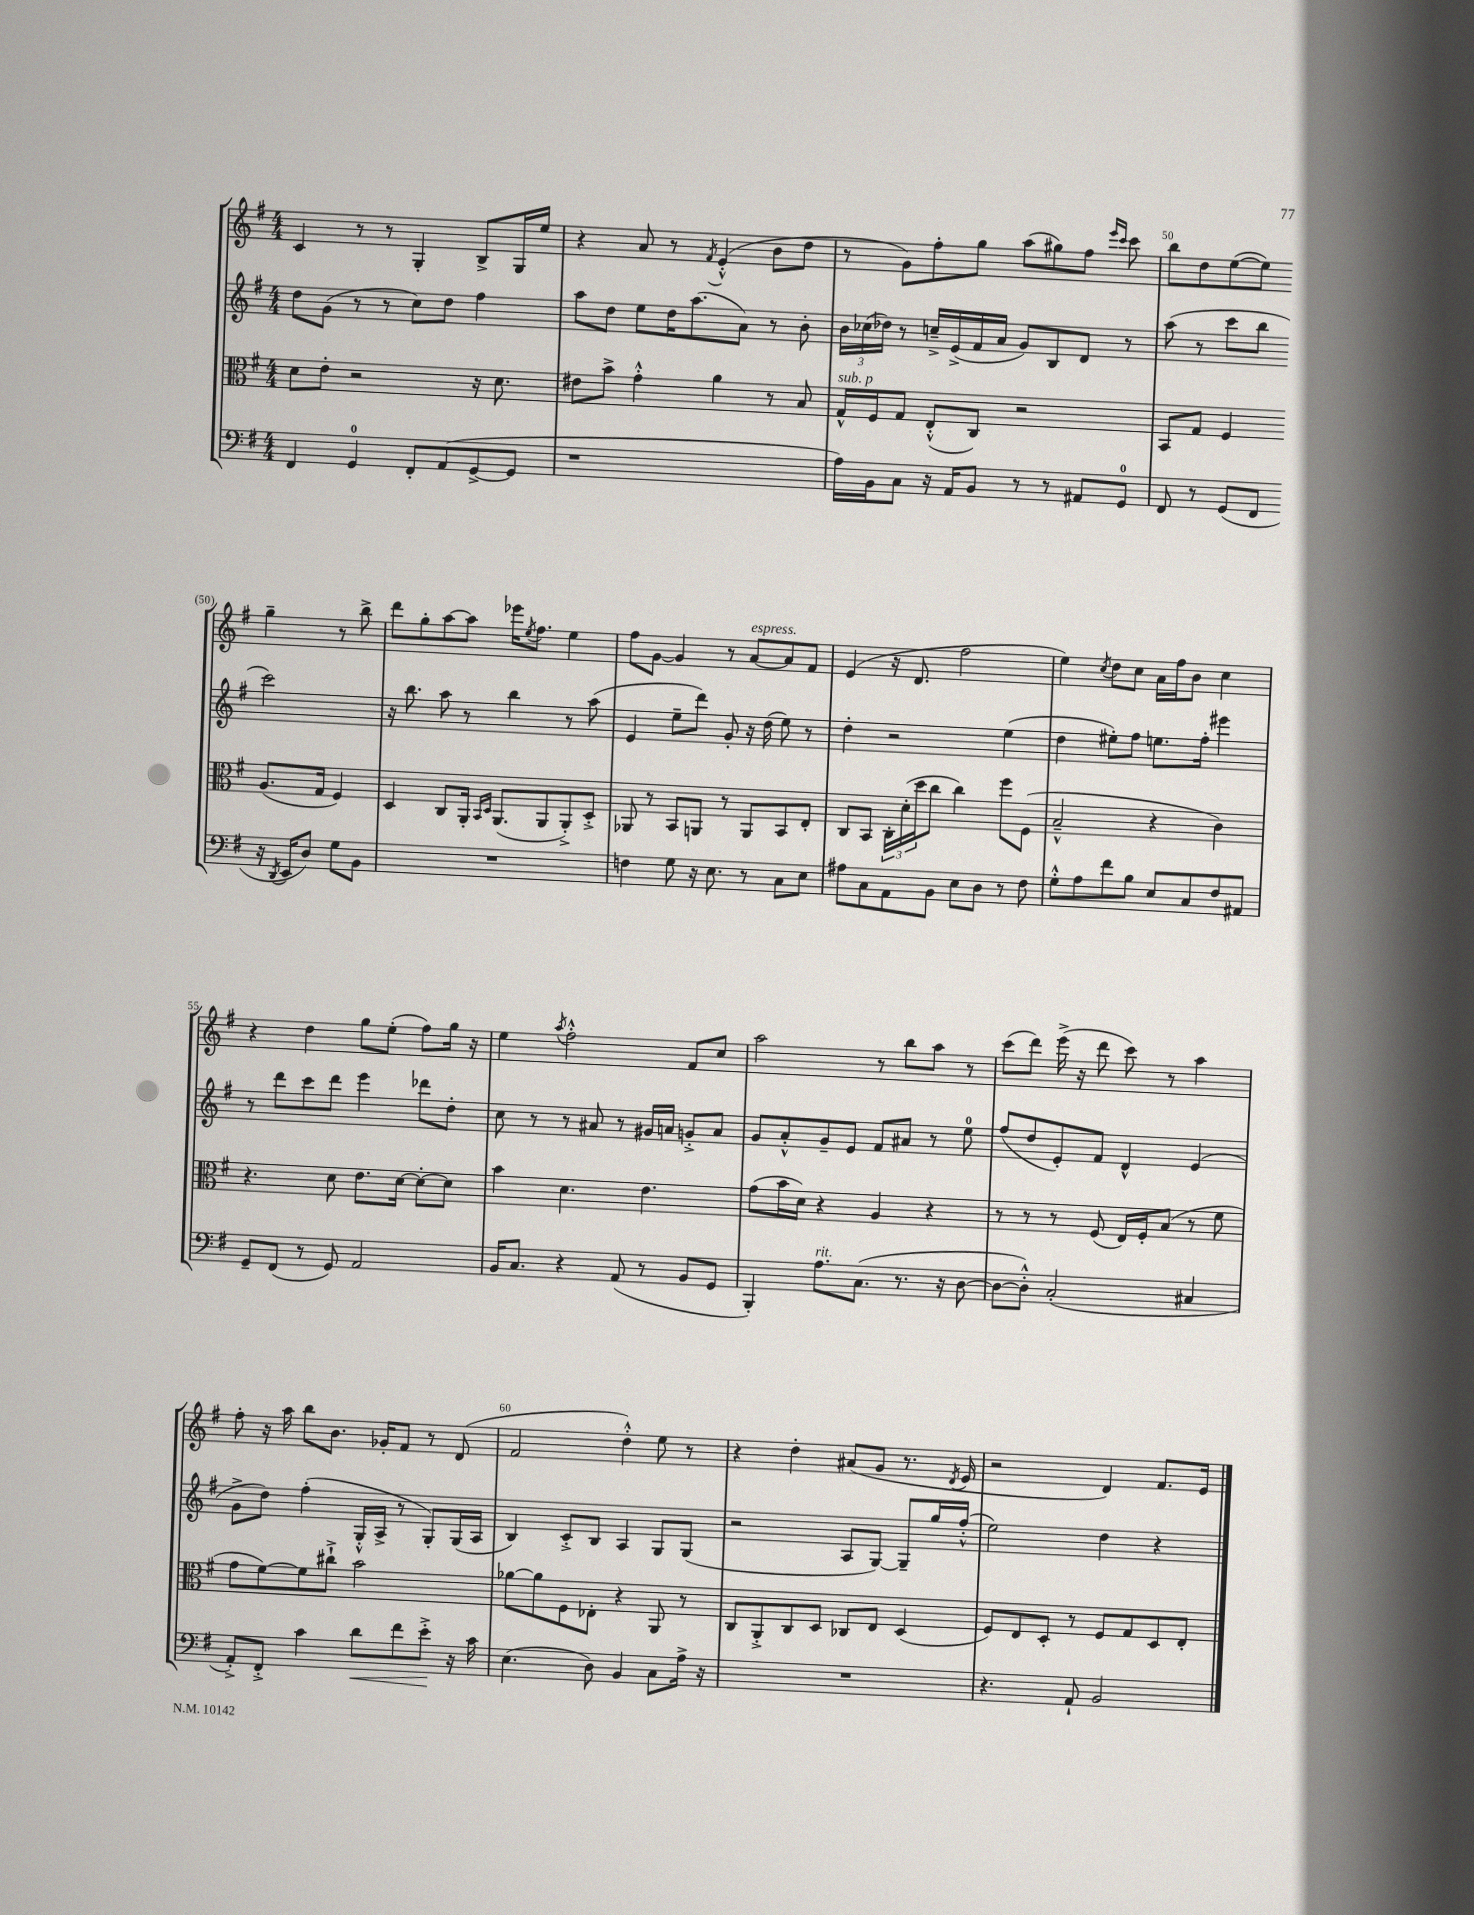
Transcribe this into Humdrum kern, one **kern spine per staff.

**kern	**kern	**kern	**kern
*staff4	*staff3	*staff2	*staff1
*clefF4	*clefC3	*clefG2	*clefG2
*k[f#]	*k[f#]	*k[f#]	*k[f#]
*M4/4	*M4/4	*M4/4	*M4/4
4FF#/	8d\L	8dd\L	4c/
.	8e'\J	(8g\J	.
4GG/	2r	8r	8r
.	.	8r	8r
8FF#'/L	.	8cc\L)	4G'/
(8AA/	.	8dd\J	.
[8GG^/	16r	4ff#\	8B^/L
.	8.d\	.	.
8GG/]J	.	.	16G/L
.	.	.	16ee/JJ
=	=	=	=
1r	8e#\L	8aa\L	4r
.	8b^\J	8dd\J	.
.	4g'^^\	8ee\L	8a/
.	.	16dd\K	8r
.	.	(8.aa\	.
.	.	.	8qf#/
.	4a\	.	(4e'^^/
.	.	8a\J)	.
.	8r	8r	8b\L
.	8B/	8b'\	8dd\J
=	=	=	=
16A\LL)	16G^^/LL	24b\LL	8r
.	.	(24cc-\	.
16BB\J	16F#/J	.	.
.	.	24dd-\JJ)	.
8C\J	8G/J	8r	8g\L)
16r	(8E'^^/L	16cc~^/LL	8ff#'\
16AA/LK	.	(16e^/	.
8BB/J	8C/J)	16f#/	8gg\J
.	.	16a/JJ	.
8r	2r	8g/L)	(8aa\L
8r	.	8B/	8gg#\)
8AA#/L	.	8d/J	8ff#\J
.	.	.	16qqeee/LL
.	.	.	16qqccc/JJ
8GG/J	.	8r	8ccc\
=	=	=	=
8FF#/	8BB/L	(8aa\	8bb\L
8r	8G/J	8r	8dd\
(8GG/L	4F#/	8ccc\L	([8ee\
8FF#/J	.	8bb\J	8ee\]J)
16r	(8.A/L	2ccc\)	4gg~\
8qDD/	.	.	.
16EE/LK	.	.	.
8D/J)	.	.	.
.	16G/Jk	.	.
8G\L	4F#/)	.	8r
8BB\J	.	.	8bb^\
=	=	=	=
1r	4D/	16r	8ddd\L
.	.	8.bb\	.
.	.	.	8gg'\
.	8C/L	8aa\	[8aa\
.	16AA'/Jk	8r	8aa\]J
.	16qqBB/LL	.	.
.	16qqD/JJ	.	.
.	(8.AA/L	.	.
.	.	4bb\	16eee-\LK
.	.	.	8qee/
.	.	.	8.ff#\J
.	8AA/	.	.
.	8AA'^/)	8r	4ee\
.	8D'^/J	(8aa\	.
=	=	=	=
4F\	8AA-/	4e/	8ff#\L
.	8r	.	[8g\J
8G\	8BB/L	8ee~\L	4g/]
16r	8AA/J	8ddd\J)	.
8.E\	.	.	.
.	8r	8g'/	8r
8r	8AA/L	16r	[8a/L
.	.	(16dd\	.
8C\L	8BB/	8ee\)	8a/]
8E\J	8E'/J	8r	8f#/J
=	=	=	=
8A#\L	8C/L	4dd'\	(4e/
8C\	8BB/J	.	.
8AA\	24C'\LL	2r	16r
.	(24d'\	.	.
.	.	.	8.d/
.	24dd\J	.	.
8BB\J	8cc\J	.	.
8E\L	4cc\)	.	2ff#\
8D\J	.	.	.
8r	8ff#\L	(4ee\	.
8F#\	(8F#\J	.	.
=	=	=	=
8G'^^\L	2B~^^/	4dd\	4ee\)
8A\	.	.	.
.	.	.	8qcc/
8f#\	.	8ee#'\L)	8dd\L
8B\J	.	8ff#\J	8cc\J
8E/L	4r	8.ee\L	16a\LL
.	.	.	16ff#\J
8C/	.	.	8b\J
.	.	16ff#'\Jk	.
8F#/	4c\)	4eee#\	4cc\
8AA#/J	.	.	.
=	=	=	=
8GG~/L	4.r	8r	4r
(8FF#/J	.	8ddd\L	.
8r	.	8ccc\	4dd\
8GG/)	8d\	8ddd\J	.
2AA/	8.e\L	4eee\	8gg\L
.	.	.	(8ee'\J
.	[16d\Jk	.	.
.	8d'\_L	8ddd-\L	8ff#\L)
.	8d\]J	8dd'\J	16gg\Jk
.	.	.	16r
=	=	=	=
16BB/LK	4b\	8cc\	4ee\
8.C/J	.	.	.
.	.	8r	.
.	.	.	8qaa/
4r	4.d\	8r	2ff#'^^\
.	.	8a#/	.
(8AA/	.	8r	.
8r	4.e\	16g#/LL	.
.	.	16a/JJ	.
8BB/L	.	8g'^/L	8f#/L
8GG/J	.	8a/J	8cc/J
=	=	=	=
4BBB'/)	(8g\L	8g/L	2aa\
.	16b\L	8a'^^/	.
.	16d\JJ)	.	.
8.A\L	4r	8g~/	.
.	.	8e/J	.
(8.C\J	.	.	.
.	4A/	8f#/L	8r
8.r	.	8a#/J	8bb\L
.	4r	8r	8aa\J
16r	.	.	.
[8D\	.	8ee\	8r
=	=	=	=
8D\_L	8r	(8ff#/L	(8ccc\L
8D'^^\]J)	8r	8dd/	8ddd\J)
(2C'/	8r	8e'/)	(16eee^\
.	.	.	16r
.	(8F#/	8f#/J	8ddd\
.	16E/LL)	4d^^/	8ccc\)
.	16F#'/J	.	.
.	(8B/J	.	8r
4C#/	8r	(4e/	4aa\
.	8f#\	.	.
=	=	=	=
8AA'^/L)	8g\L	8g^\L	8ff#'\
8FF#'^/J	[8f#\)	8dd\J)	16r
.	.	.	16aa\
4c\	8f#\]	(4ff#'\	8bb\L
.	8cc#`^\J	.	8.b\J
8d\L	2b\	16G'^^/LL	.
.	.	16A^/JJ	16g-'/LK
8f#\	.	8r	8f#/J
8e'^\J	.	8G'/L)	8r
16r	.	(16G/L	(8d/
16c\	.	16A/JJ	.
=	=	=	=
(4.E\	[8a-\L	4B/)	2f#/
.	8a-\]	.	.
.	8F#\	8c'^/L	.
8D\)	8E-'\J	8B/J	.
4BB/	4r	4A/	4dd'^^\)
8C\L	8AA/	8G/L	8ee\
16A^\Jk	8r	(8G/J	8r
16r	.	.	.
=	=	=	=
1r	8C/L	2r	4r
.	8AA'^/	.	.
.	8C/	.	4dd'\
.	8D/J	.	.
.	8C-/L	8A/L	(8a#/L
.	8E/J	[8G/J)	8g/J
.	(4D/	8G~/]L	8.r
.	.	16gg/L	.
.	.	.	8qd/
.	.	(16ff#'^^/JJ	16e/
=	=	=	=
4.r	8F#/L)	2ee\)	2r
.	8E/	.	.
.	8D'/J	.	.
8AA`/	8r	.	.
2BB/	8F#/L	4dd\	4d/)
.	8G/	.	.
.	8D/	4r	8.f#/L
.	8E'/J	.	.
.	.	.	16e/Jk
==	==	==	==
*-	*-	*-	*-
